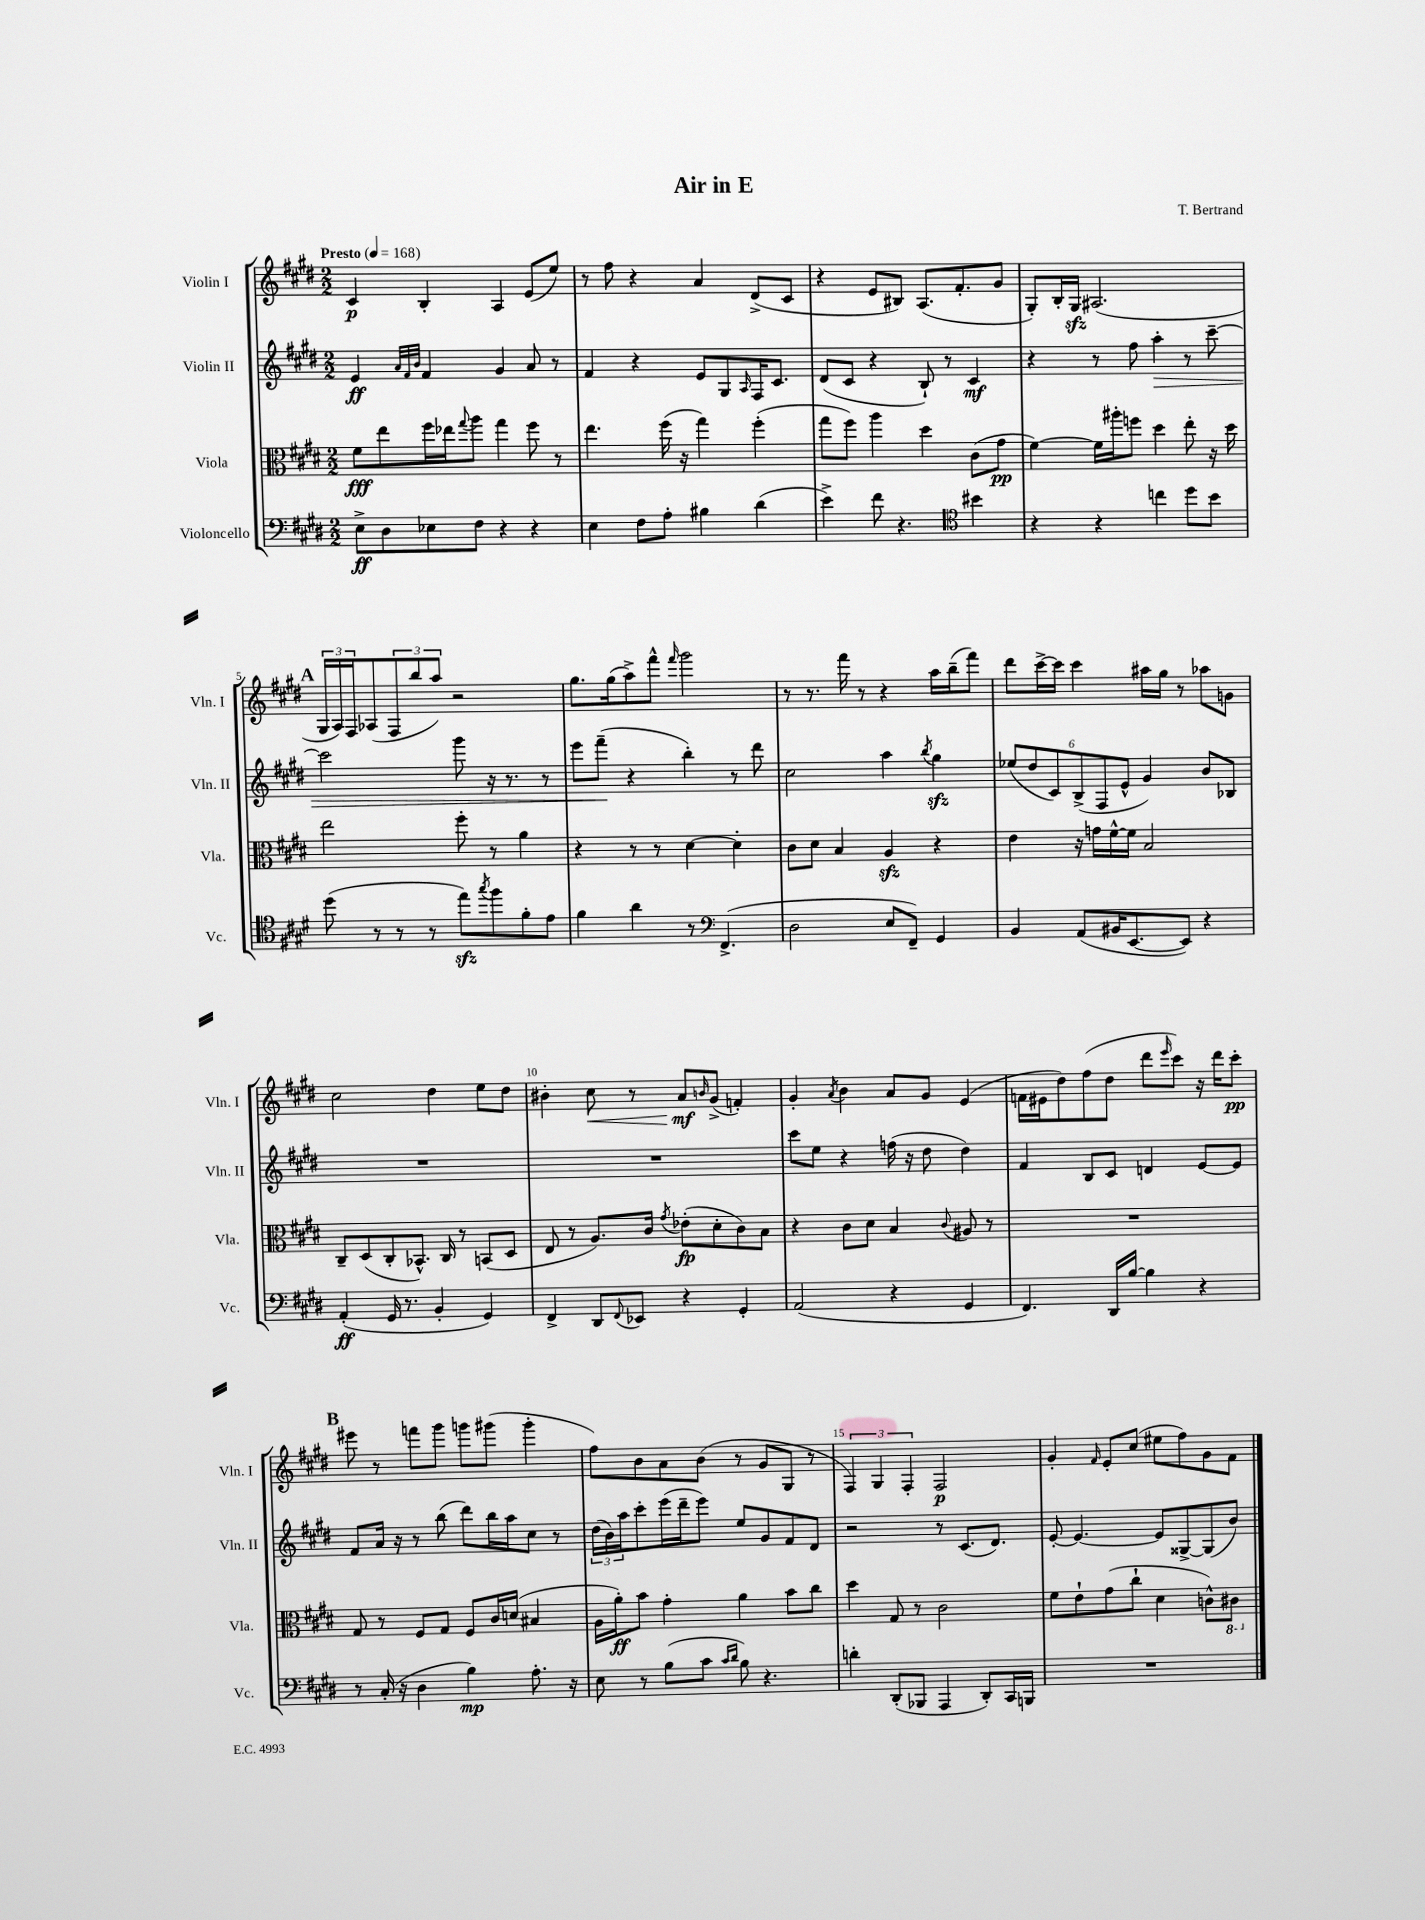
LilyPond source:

\header { title = "Air in E" composer = "T. Bertrand" }
<<
\new StaffGroup <<
\new Staff = "s0" \with { instrumentName = "Violin I" shortInstrumentName = "Vln. I" } {
    \clef treble \key e \major \numericTimeSignature \time 2/2 \tempo "Presto" 4 = 168
    cis'4\p b4-. a4 e'8( e''8) |
    r8 fis''8 r4 a'4 dis'8->( cis'8 |
    r4 e'8 bis8) a8.( fis'8.-. gis'8 |
    gis8-.) b16-. gis16\sfz ais2.( |
    \mark \markup { \bold "A" } \tuplet 3/2 { gis16 a16) fis16 } aes8( \tuplet 3/2 { fis8 b''8 a''8) } r2 |
    gis''8. gis''16( a''8->) fis'''8-^ \grace { fis'''16 } gis'''2 |
    r8 r8. fis'''16 r8 r4 a''16 b''16--( fis'''8) |
    dis'''8 cis'''16~-> cis'''16 cis'''4 ais''16 gis''16 r8 aes''8 g'8 |
    cis''2 dis''4 e''8 dis''8 |
    bis'4-. cis''8\< r8 a'8\mf\! \grace { b'16 } gis'8->( f'4-.) |
    gis'4-. \acciaccatura { a'8 } b'4 a'8 gis'8 e'4( |
    f'16 eis'16 dis''8) fis''8( dis''8 dis'''8 \grace { e'''16 } cis'''8) r16 dis'''16 cis'''8-.\pp |
    \mark \markup { \bold "B" } eis'''8 r8 f'''8 gis'''8 g'''8 gis'''8( gis'''4-. |
    fis''8) b'8 a'8 b'8( r8 gis'8 gis8 r8 |
    \tuplet 3/2 { fis4) gis4 fis4-. } fis2\p |
    gis'4-. \grace { fis'16 } e'8-. cis''8( eis''8 fis''8) gis'8 fis'8 \bar "|." |
}
\new Staff = "s1" \with { instrumentName = "Violin II" shortInstrumentName = "Vln. II" } {
    \clef treble \key e \major \numericTimeSignature \time 2/2
    e'4\ff \grace { a'32 fis'32 b'32 } fis'4 gis'4 a'8 r8 |
    fis'4 r4 e'8 gis8 \grace { a16 } fis16 cis'8. |
    dis'8( cis'8 r4 b8-!) r8 cis'4\mf |
    r4 r8 fis''8 a''4-.\> r8 cis'''8~-- |
    \mark \markup { \bold "A" } cis'''2 gis'''8 r16 r8. r8 |
    e'''8 fis'''8--\!( r4 b''4-.) r8 dis'''8 |
    cis''2 a''4 \acciaccatura { b''8 } gis''4\sfz |
    \tuplet 6/4 { ees''8( dis''8 cis'8) b8->( fis8 e'8-^ } gis'4) b'8 bes8 |
    R1 |
    R1 |
    cis'''8 e''8 r4 f''16( r16 dis''8 dis''4) |
    fis'4 b8 cis'8 d'4 e'8~ e'8 |
    \mark \markup { \bold "B" } fis'8 a'16 r16 r8 b''8( dis'''8) b''16 a''16 cis''8 r8 |
    \tuplet 3/2 { dis''16( b'16) a''16 } cis'''8-. e'''16( dis'''16-- e'''8) e''8 gis'8 fis'8 dis'8 |
    r2 r8 cis'8.( dis'8.) |
    e'8~-. e'4.~ e'8 gisis8~-> gisis8( b'8) \bar "|." |
}
\new Staff = "s2" \with { instrumentName = "Viola" shortInstrumentName = "Vla." } {
    \clef alto \key e \major \numericTimeSignature \time 2/2
    fis'8\fff e''8 fis''16 ees''16 \appoggiatura { gis''8 } a''8 gis''4 fis''8 r8 |
    e''4. fis''16( r16 gis''4) fis''4-.( |
    gis''8 fis''8) a''4 dis''4 cis'8( gis'8\pp |
    fis'4~) fis'16 ais''16-. f''8 dis''4 e''8-. r16 dis''16 |
    \mark \markup { \bold "A" } e''2 fis''8-. r8 a'4 |
    r4 r8 r8 dis'4~ dis'4-. |
    cis'8 dis'8 b4 a4\sfz r4 |
    e'4 r16 g'16 fis'16~-^ fis'16 b2 |
    cis8-- dis8( cis8-. bes,8.-^) cis16 r8 b,8( dis8 |
    e8 r8 a8.) cis'16 \acciaccatura { gis'8 } ees'8-.\fp( dis'8-. cis'8) b8 |
    r4 cis'8 dis'8 b4 \appoggiatura { cis'8 } ais8 r8 |
    R1 |
    \mark \markup { \bold "B" } gis8 r8 fis8 gis8 fis8 cis'16 d'16( bis4 |
    a16 a'16-.\ff) b'8 gis'4-. a'4 b'8 cis''8 |
    dis''4 gis8 r8 cis'2 |
    fis'8 e'8-! gis'8( cis''8-! dis'4 c'8-^) \ottava #-1 cis!8 \ottava #0 \bar "|." |
}
\new Staff = "s3" \with { instrumentName = "Violoncello" shortInstrumentName = "Vc." } {
    \clef bass \key e \major \numericTimeSignature \time 2/2
    e8->\ff dis8 ees8 fis8 r4 r4 |
    e4 fis8 a8-. bis4 dis'4( |
    e'4->) fis'8 r4. \clef tenor bis'4 |
    r4 r4 c''4 dis''8 b'8 |
    \mark \markup { \bold "A" } dis''8( r8 r8 r8 e''8\sfz) \acciaccatura { gis''8 } fis''8 fis'8-. e'8 |
    fis'4 a'4 r8 \clef bass fis,4.->( |
    dis2 e8 fis,8--) gis,4 |
    b,4 a,8( bis,16 e,8.~ e,8) r4 |
    a,4-.\ff( gis,16 r8. b,4-. gis,4) |
    fis,4-> dis,8 \appoggiatura { fis,8 } ees,8 r4 gis,4-. |
    a,2( r4 gis,4 |
    fis,4.) dis,16 b16~ b4 r4 |
    \mark \markup { \bold "B" } r8 cis16-.( r16 dis4 b4\mp) a8.-. r16 |
    e8 r8 b8( cis'8 \grace { cis'16 dis'16 } b8) r4. |
    d'4-. dis,8-.( bes,,8 a,,4 dis,8-.) cis,16 b,,16 |
    R1 \bar "|." |
}
>>
>>
\layout { \context { \Score \override BarNumber.break-visibility = ##(#f #t #t) barNumberVisibility = #(every-nth-bar-number-visible 5) } }
